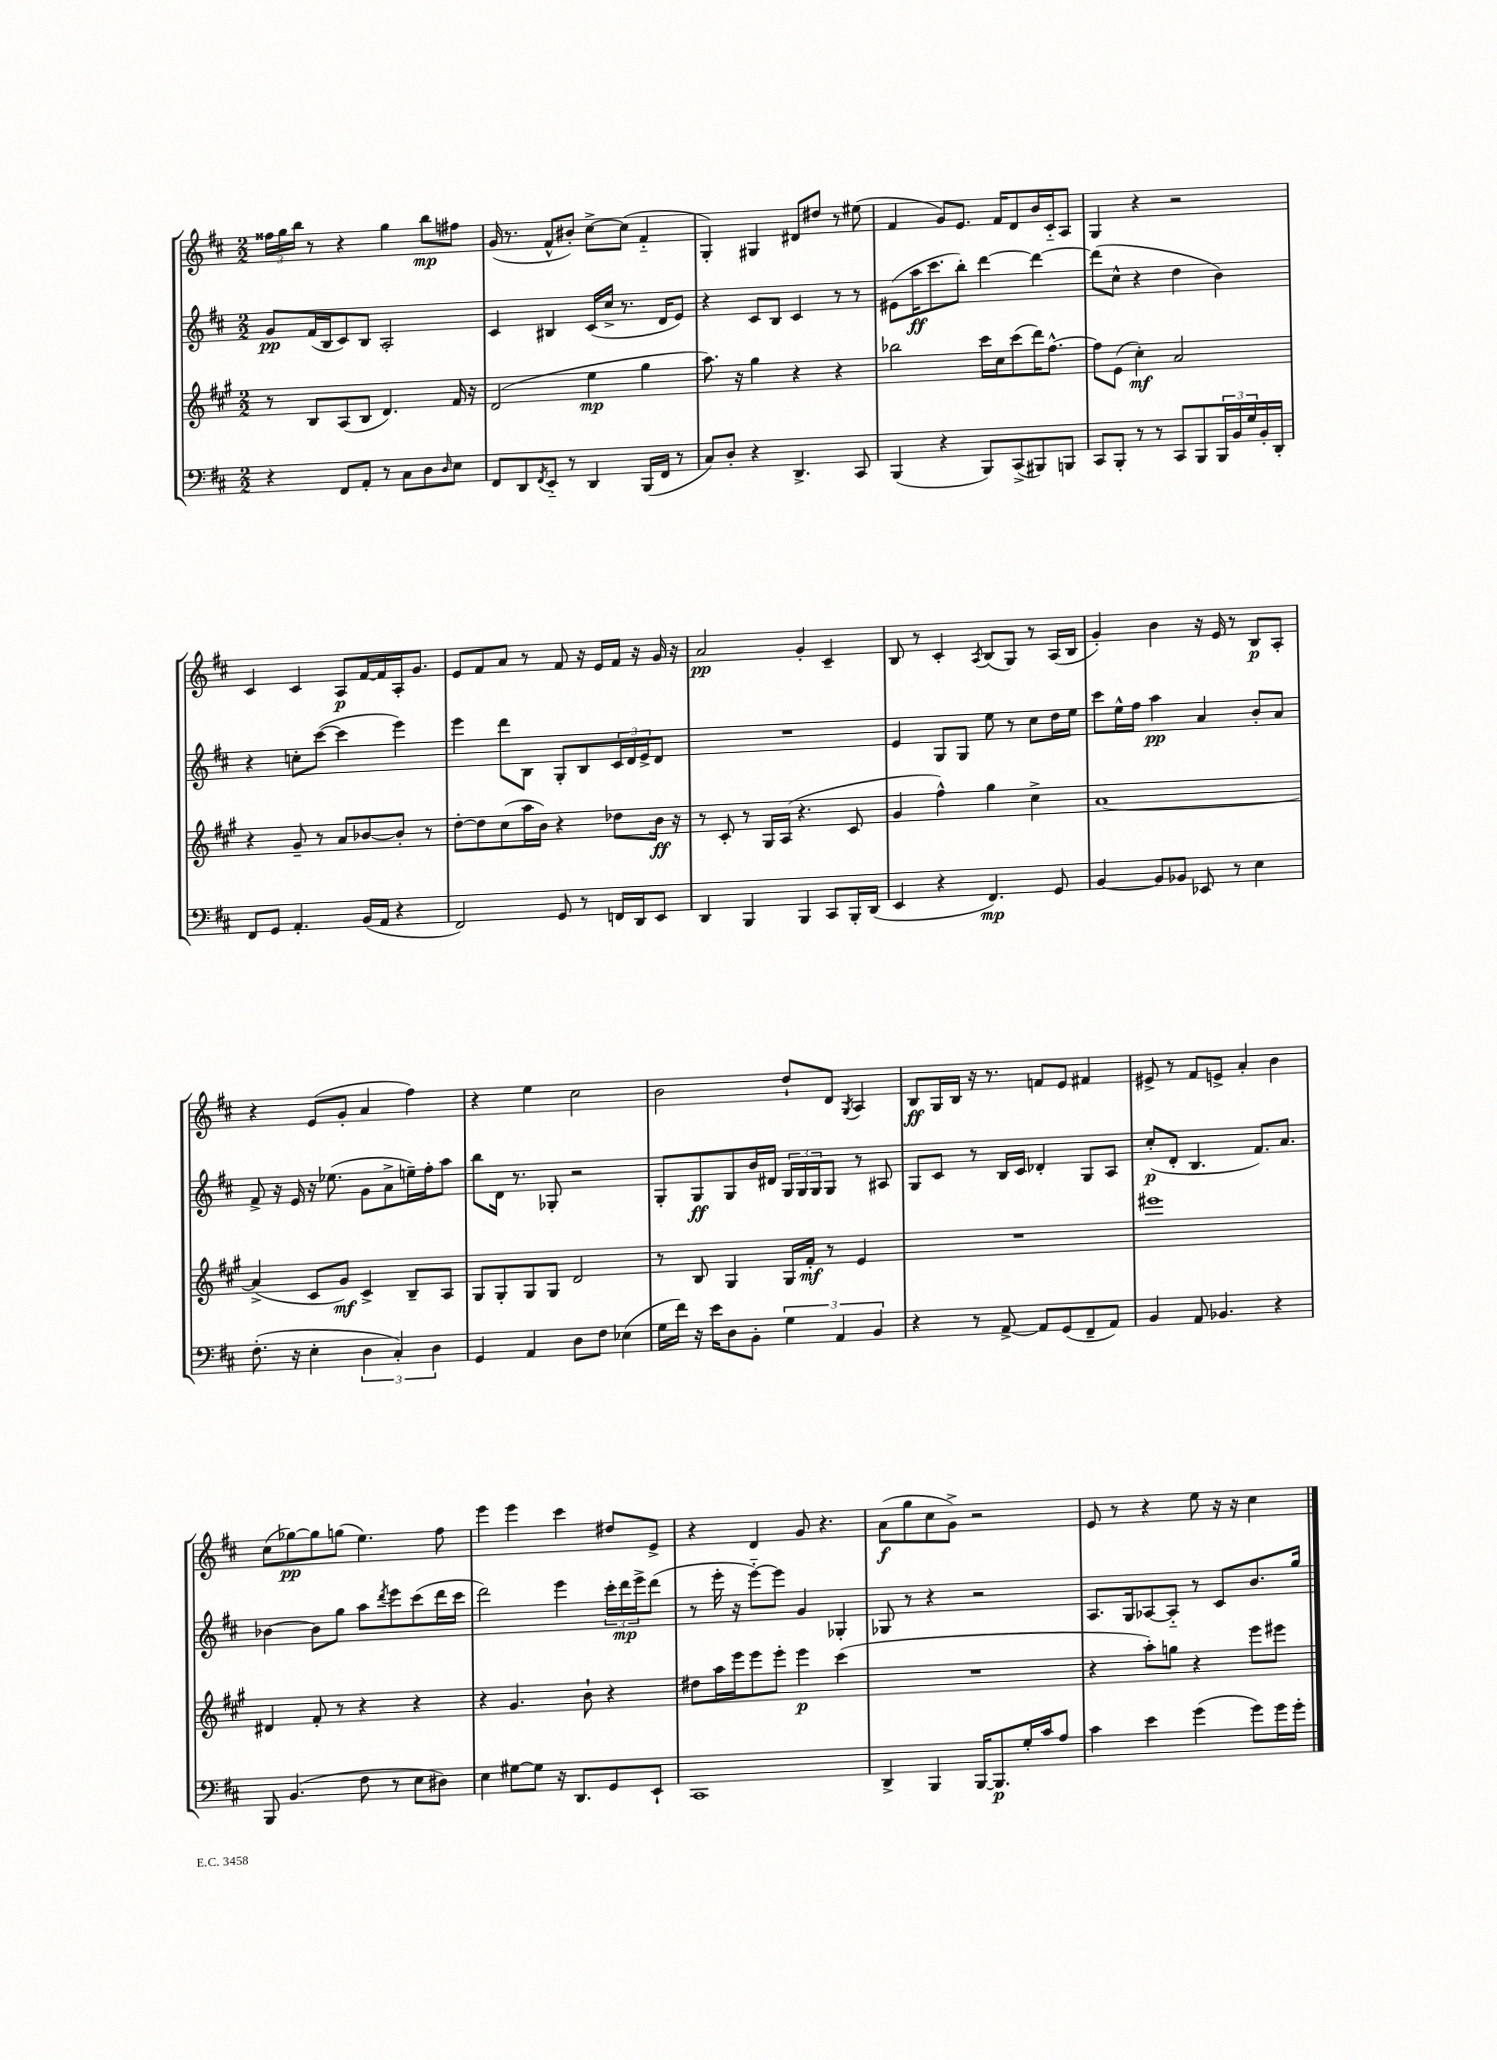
<<
\new StaffGroup <<
\new Staff = "s0" {
    \clef treble \key d \major \numericTimeSignature \time 2/2
    \tuplet 3/2 { fisis''16 g''16 b''16 } r8 r4 g''4 b''8\mp fis''8 |
    g'16( r8. fis'8-^ bis'8-.) cis''8~-> cis''8( fis'4-_ |
    g4-.) gis4 dis'8 dis''8 r8 eis''8( |
    fis'4 g'8) e'8. fis'16 d'8 b'16 cis'16-_ a8 |
    g4 r4 r2 |
    cis'4 cis'4 a8\p fis'16~ fis'16 a16-. g'8. |
    e'8 fis'8 a'8 r8 fis'8 r16 e'16 fis'16 r16 g'16 r16 |
    a'2\pp g'4-. cis'4-- |
    b8 r8 cis'4-. \acciaccatura { a8 } b8( g8) r8 a16( b16 |
    g'4-.) b'4 r16 e'16 r8 b8\p a8-. |
    r4 e'8( g'8-. a'4 fis''4) |
    r4 e''4 cis''2 |
    b'2 d''8-! d'8 \acciaccatura { g8 } a4 |
    b8\ff g16 b16 r16 r8. f'8 e'8 fis'4 |
    eis'8-> r8 fis'8 e'8-> a'4-. b'4 |
    cis''8( ges''8~\pp) ges''8 g''8( e''4.) fis''8 |
    e'''4 e'''4 cis'''4 dis''8 e'8-> |
    r4 d'4 g'8 r4. |
    a'8\f( g''8 cis''8 g'8->) r2 |
    e'8 r8 r4 e''8 r16 r16 cis''4 \bar "|." |
}
\new Staff = "s1" {
    \clef treble \key d \major \numericTimeSignature \time 2/2
    g'8\pp fis'16( b16 cis'8) b8 a2-. |
    cis'4 bis4 cis'16( cis''16-> r8. d'16 e'8) |
    r4 cis'8 b8 cis'4 r8 r8 |
    eis'8( a''16\ff cis'''8. b''8-.) d'''4~ d'''4~ |
    d'''8( cis''8-^ r4 d''4 b'4) |
    r4 c''8-. cis'''8~( cis'''4 e'''4) |
    e'''4 d'''8 b8 g8-. b8 \tuplet 3/2 { cis'16 d'16 e'16-> } d'8 |
    R1 |
    e'4 g8 g8 e''8 r8 cis''8 d''16 e''16 |
    cis'''8 e''16-^ fis''16 a''4\pp a'4 b'8-. a'8 |
    fis'8-> r16 e'16 r16 ees''8.( g'8 a'8-> e''16--) fis''16-. a''8 |
    b''8 d'16 r8. ges8-. r2 |
    g8-. g8\ff g8 b'16 dis'16 \tuplet 3/2 { g16 g16 g16 } g8 r8 ais8 |
    g8 cis'8 r8 b16 cis'16 des'4-. g8 a8 |
    cis''8-.\p( d'8-. b4. fis'8.) a'8. |
    bes'4~ bes'8 g''8 a''8 \acciaccatura { d'''8 } e'''8 cis'''8( d'''16 cis'''16 |
    d'''2) e'''4 \tuplet 3/2 { cis'''16-. d'''16\mp e'''16-> } d'''8( |
    r8 e'''16-. r16 e'''8~-_) e'''8 g'4 ges4-. |
    ges8 r8 r4 r2 |
    a8. g16 aes8~ aes8-_ r8 cis'8 b'8. g''16 \bar "|." |
}
\new Staff = "s2" {
    \clef treble \key a \major \numericTimeSignature \time 2/2
    r8 b8 a8( b8 d'4.) fis'16 r16 |
    d'2( e''4\mp gis''4 |
    a''8.) r16 gis''4 r4 r4 |
    bes''2 cis'''16 cis''16 cis'''8( d'''16) fis''8.~-^ |
    fis''8 e'8( cis''4-.\mf) a'2 |
    r4 gis'8-- r8 a'8 bes'8~ bes'8-. r8 |
    d''8~-. d''8 cis''8( a''16 b'16) r4 des''8 b'16\ff r16 |
    r8 cis'8-. r8 gis16 a16( r4. cis'8 |
    gis'4 fis''4-^) gis''4 cis''4-> |
    a'1~ |
    a'4->( cis'8 gis'8\mf) cis'4-> b8-- a8 |
    gis8 gis8-. gis8 gis8 d'2 |
    r8 b8 gis4 gis16 fis'16-.\mf r8 e'4 |
    R1 |
    eis'''1 |
    dis'4 fis'8-. r8 r4 r4 |
    r4 gis'4. b'8-! r4 |
    dis''8 a''16 e'''16 e'''8 e'''8-. e'''4\p cis'''4( |
    R1 |
    r4 a''8-.) g''8 r4 e'''8 eis'''8 \bar "|." |
}
\new Staff = "s3" {
    \clef bass \key d \major \numericTimeSignature \time 2/2
    r4 fis,8 a,8-. r8 cis8 d8 \grace { d16 } e8 |
    fis,8 d,8 \acciaccatura { fis,8 } e,8-_ r8 d,4 b,,16( fis,16 r8 |
    cis8) d8-. r4 d,4.-> cis,8 |
    b,,4( r4 b,,8) cis,8->( bis,,8) b,,8 |
    cis,8 b,,8-. r8 r8 cis,8 b,,8 \tuplet 3/2 { b,,16 b,16 g16 } b,16-. d,16-. |
    fis,8 g,8 a,4.-. b,16( a,16 r4 |
    fis,2) g,8 r8 f,16 d,16 e,8 |
    d,4 b,,4 b,,4 cis,8 b,,16-. d,16( |
    e,4 r4 fis,4.\mp) g,8 |
    b,4~ b,8 bes,8 ees,8 r8 e4 |
    fis8.-.( r16 e4-. \tuplet 3/2 { d4 cis4-.) d4 } |
    g,4 a,4 d8 fis8 ees4( |
    g16 fis'16) r16 e'16 d8 b,8-. \tuplet 3/2 { g4 a,4 b,4 } |
    r4 r8 a,8~-> a,8 g,8( fis,8-- a,8) |
    b,4 a,8 bes,4. r4 |
    b,,8 b,4.( fis8 r8 e8 dis8) |
    e4 gis8~ gis8 r16 d,8. g,8 e,8-! |
    cis,1 |
    d,4-> b,,4 b,,16~ b,,8.\p g16-. cis'16 a8 |
    cis'4 e'4 g'4( g'8) g'16 g'16-. \bar "|." |
}
>>
>>
\layout { \context { \Score \remove "Bar_number_engraver" } }
